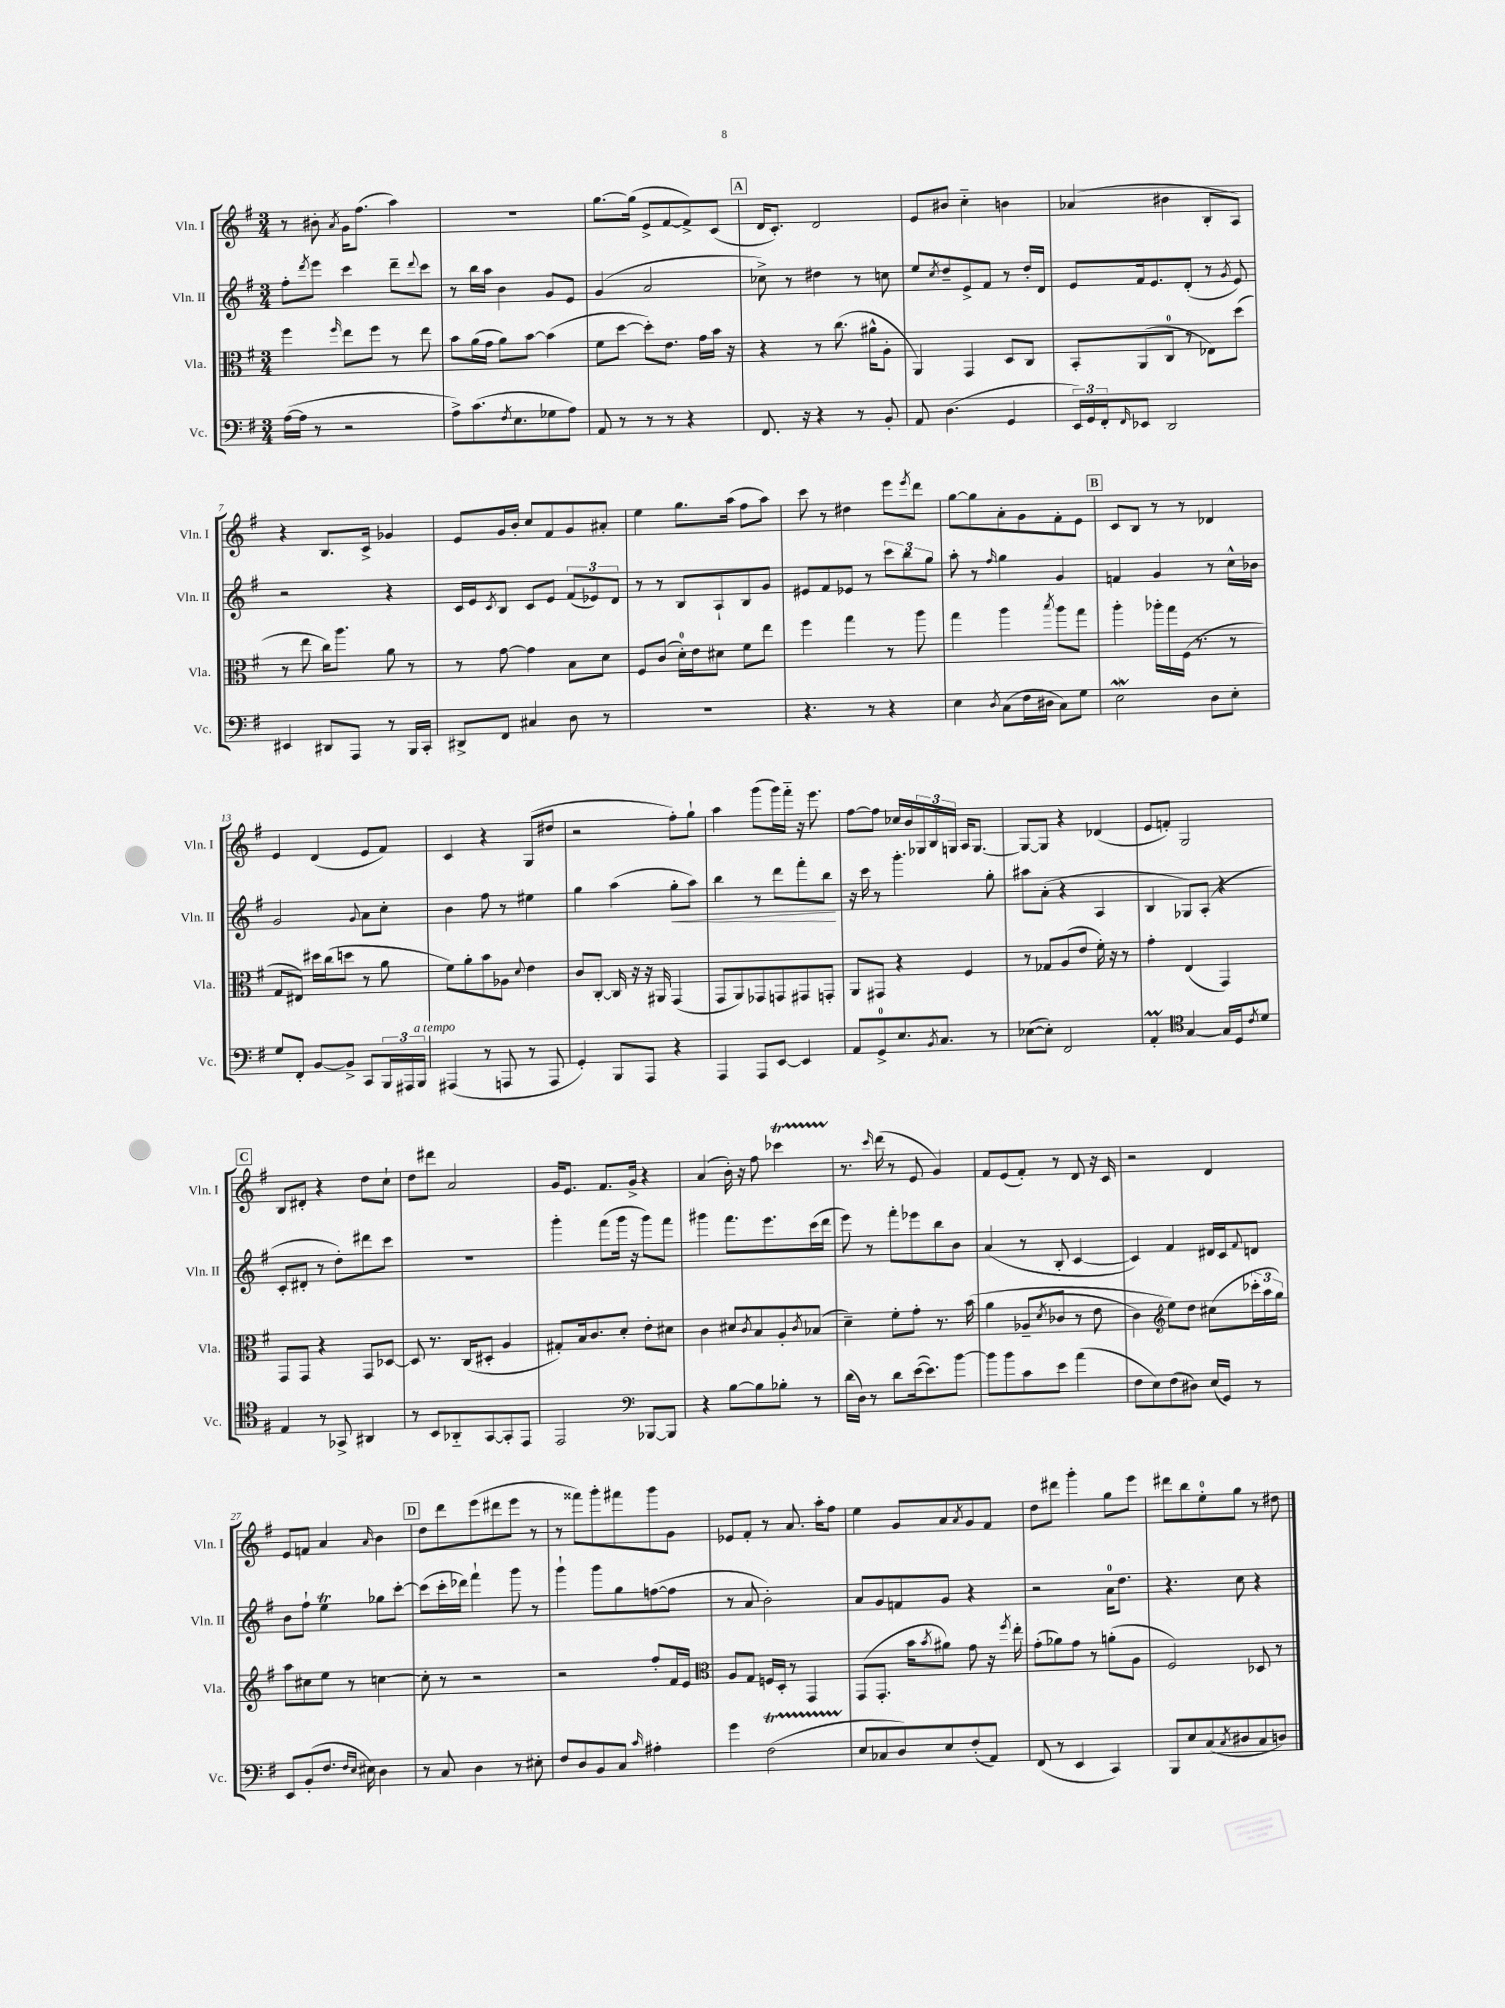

**kern	**kern	**kern	**kern
*staff4	*staff3	*staff2	*staff1
*clefF4	*clefC3	*clefG2	*clefG2
*k[f#]	*k[f#]	*k[f#]	*k[f#]
*M3/4	*M3/4	*M3/4	*M3/4
([16A	4ff#	8ff#'	8r
16A]	.	.	.
.	.	8qddd	.
8r	.	8eee	8b#'
.	16qqff#	.	8qa
2r	8ee	4ccc	16g
.	.	.	(8.ff#
.	8ff#	.	.
.	8r	8ddd~	4aa)
.	.	8qqddd	.
.	8ee	8ccc	.
=	=	=	=
8A^)	8b	8r	2.r
(8.c	(16a	16bb	.
.	16g	16aa	.
.	8a)	4b	.
8qF#	.	.	.
8.E	.	.	.
.	[8b	.	.
8G-	(4b]	8g	.
8A)	.	8e	.
=	=	=	=
8AA	8f#	(4g	[8.gg
8r	[8dd	.	.
.	.	.	(16gg]
8r	8dd'])	2a	8e^
8r	8.e	.	[8f#
4r	.	.	8f#^])
.	16g	.	.
.	16b	.	(8c
.	16r	.	.
=	=	=	=
8.FF#	4r	8cc-^)	16d
.	.	.	8.c')
.	.	8r	.
16r	.	.	.
4r	8r	4dd#	2d
.	(8.cc	.	.
8r	.	8r	.
.	16a#^^	.	.
8BB'	8A'	8cc	.
=	=	=	=
8AA	4AA)	8ee	8e
.	.	8qcc	.
(4.D	.	8dd~	8b#
.	4GG	8e^	4cc'~
.	.	8f#	.
4GG	8D	8r	4b
.	8C	16dd'	.
.	.	16d	.
=	=	=	=
24EE)	8BB'	8e	(4a-
24GG	.	.	.
24FF#'	.	.	.
16qqFF#	.	.	.
8EE-	(8AA	16f#	.
.	.	8.e	.
2DD	8C	.	4b#
.	8r	(8d'	.
.	8E-)	8r	8B'
.	.	8qg	.
.	(8dd	8e)	8A)
=	=	=	=
4EE#	8r	2r	4r
.	8ee	.	.
8DD#	16cc)	.	8.B
.	8.aa	.	.
8AAA	.	.	.
.	.	.	16c^
8r	8a	4r	4g-
16BBB	8r	.	.
16CC'	.	.	.
=	=	=	=
8DD#^	8r	16c	8e
.	.	16e	.
.	.	8qc	.
8FF#	[8g	8B	16g
.	.	.	16b'
4C#	4g]	8c	8cc
.	.	8e	8f#
8D	8B	(12f#	8g
.	.	12e-)	.
8r	8d	.	8a#'
.	.	12d	.
=	=	=	=
2.r	8F#	8r	4ee
.	(8c	8r	.
.	16d')	8B	8.gg
.	16e	.	.
.	8d#	8A`	.
.	.	.	(16aa
.	8f#	8B	8ff#
.	8ee	8g	8aa)
=	=	=	=
4.r	4ff#	8e#	8ccc
.	.	8f#	8r
.	4gg	8e-	4dd#
8r	.	8r	.
4r	8r	12ccc	8eee
.	.	12bb	.
.	.	.	8qeee
.	8aa	.	8ddd
.	.	12gg	.
=	=	=	=
4E	4gg	8aa'	[8gg
.	.	8r	8gg]
8qD	.	16qqff#	.
(8C	4aa	4gg	8a'
16F#	.	.	8g
16D#	.	.	.
.	8qbb	.	.
8C)	8aa	4g	8f#'
8G	8gg	.	8e
=	=	=	=
2E	4aa'	4f	8c
.	.	.	8B
.	16aa-'	4g	8r
.	16gg	.	.
.	(16F#	.	8r
.	8.r	.	.
8D	.	8r	4d-
8E'	8r	16cc^^	.
.	.	16b-	.
=	=	=	=
8G	8G	2g	4e
8FF#'	8E#)	.	.
[8BB	16dd#	.	(4d
.	(16cc	.	.
8BB^]	8dd	.	.
.	.	8qqg	.
8CC	8r	8a	8e
24BBB	8a	8cc'	8f#)
24AAA#	.	.	.
24BBB	.	.	.
=	=	=	=
(4AAA#	8f#)	4b	4c
.	8a'	.	.
8r	8b	8ff#	4r
8AAA	8A-	8r	.
.	8qqd	.	.
8r	4e	4ee#	(8G
8AAA	.	.	8dd#
=	=	=	=
4GG')	8c	4gg	2r
.	[8C'	.	.
8BBB	16C]	(4aa	.
.	16r	.	.
8AAA	16r	.	.
.	16AA#	.	.
4r	(4GG	8gg'	8ff#')
.	.	8aa)	8gg`
=	=	=	=
4AAA	8GG	4bb	4aa
.	8AA)	.	.
8AAA	8GG-	8r	(8ggg
[8EE	8GG	8ddd	16ggg)
.	.	.	16fff#'~
4EE]	8GG#	8fff#'	16r
.	.	.	8.eee
.	8GG'	8bb	.
=	=	=	=
8AA	8AA	16r	[8ff#
.	.	16ccc	.
8GG^	8GG#	8r	8ff#]
8.E	4r	4.ggg'	16cc-
.	.	.	16b
.	.	.	24G-
.	.	.	24B
8qBB	.	.	.
8.C	.	.	.
.	.	.	24G
.	4F#	.	16A
.	.	.	[8.G
8r	.	8gg'	.
=	=	=	=
([8E-	8r	8aa#	8G_
8E-'])	8G-	(8a'	8G]
2FF#	(8A	4r	4r
.	8e	.	.
.	16f#')	4A	(4d-
.	16r	.	.
.	8r	.	.
=	=	=	=
4AA'	4g'	4B	8e
.	.	.	8f')
*clefC4	*	*	*
[4G	(4E	8G-)	2G
.	.	(8A'	.
16G]	4GG)	4r	.
16D	.	.	.
8qc	.	.	.
8d	.	.	.
=	=	=	=
4E	8GG	8c'	8B
.	8GG	8d#'	8d#'
8r	4r	8r	4r
8GG-^	.	8dd')	.
4AA#	8GG	8ddd#	8dd
.	[8D-	8ccc	8cc`
=	=	=	=
8r	8D-]	2.r	8dd
8BB	8.r	.	8ddd#
8AA-'~	.	.	2a
.	(16C	.	.
[8GG	8D#'	.	.
8GG']	4A	.	.
8EE	.	.	.
=	=	=	=
2EE	8G#')	4ggg'	16g
.	.	.	8.e
.	16B	.	.
.	8.c	.	.
.	.	(8fff#	8.f#
.	8d'	16ggg	.
.	.	16r	16g^
*clefF4	*	*	*
[8BBB-	8e'	8ggg)	4r
8BBB-]	8d#	8fff#	.
=	=	=	=
4r	4c	4ggg#	(4a
[8B	8d#	8.fff#	16b')
.	.	.	16r
.	8qc	.	.
8B]	8B	.	8ff#
.	.	8.eee	.
8B-'	8A'	.	4ccc-
.	8qc	.	.
8r	(8B-	(16ccc	.
.	.	16ddd	.
=	=	=	=
(16d	4d~)	8eee)	8.r
16D)	.	.	.
8r	.	8r	.
.	.	.	16qqccc
.	.	.	(16ddd
8d	8f#'	8fff#'	8r
([16e	8g'	8eee-	8e
8.e])	.	.	.
.	8.r	8bb	4g)
[8b	.	8b	.
.	&(16b	.	.
=	=	=	=
8b]	4a	(4a	8f#
8b	.	.	(8e
8c	(8A-~	8r	8f#')
.	8qd	.	.
8e	8c-	8B'	8r
(4a	8r	[4c	8d
.	8e	.	16r
.	.	.	16c
=	=	=	=
8F#	4c)	4c])	2r
8E)	.	.	.
*	*clefG2	*	*
(8F#	8ee&)	4f#	.
8D#)	8dd	.	.
(16E	(8cc#	16d#	4d
16GG)	.	16c	.
.	.	8qqf#	.
8r	24ccc-'	8d	.
.	24aa	.	.
.	24gg)	.	.
=	=	=	=
8EE	8aa	8b	8e
(8BB'	8cc#	8ff#`	8f
8.F#	8ee	4ee	4a
.	8r	.	.
16qqF#	.	.	.
16qqE	.	.	.
16E#)	.	.	.
.	.	.	16qqa
4D	[4cc	8gg-	4b
.	.	[8ccc'	.
=	=	=	=
8r	8cc']	(8ccc]	8dd
8C	8r	16ccc'	8ddd
.	.	16ddd-)	.
4D	2r	4fff#`	(8eee
.	.	.	8ddd#
8r	.	8ggg	8eee
8E#'	.	8r	8r
=	=	=	=
8F#	2r	4ggg`	8r
8D	.	.	8fff##)
8BB	.	8ggg	8ggg'
8C	.	8gg	8fff#
16qqc	.	.	.
4A#'	8ff#'	([8ff	8ggg
.	16f#	8ff]	8g
.	16e	.	.
=	=	=	=
*	*clefC3	*	*
4g	8A	8r	8e-
.	8G	8a	8f#'
(2F#	16F	2b')	8r
.	16D'	.	.
.	8r	.	8.a
.	4GG	.	.
.	.	.	16aa'
.	.	.	8ff#
=	=	=	=
8E	(8GG	8a	4ee
8C-	8.GG'	8g	.
8D)	.	8f	8g
.	16b	.	.
.	8qb	.	.
8E	8a#)	8g	8a
.	.	.	8qa
(8F#'	8g	4r	8g
8AA)	16r	.	8f#
.	8qff#	.	.
.	16ee'	.	.
=	=	=	=
(8FF#	(8g'	2r	8dd
8r	8a-)	.	8ddd#
4EE	8g	.	4ggg'
.	8r	.	.
4CC)	(8a'	16a	8gg
.	.	8.dd	.
.	8A	.	8eee
=	=	=	=
8BBB	2F#)	4.r	8ddd#
8E	.	.	8bb
(8C	.	.	8ee'
8qC	.	.	.
8D#	.	8cc	8gg
8C	8D-	4r	8r
8D)	8r	.	8dd#
==	==	==	==
*-	*-	*-	*-
